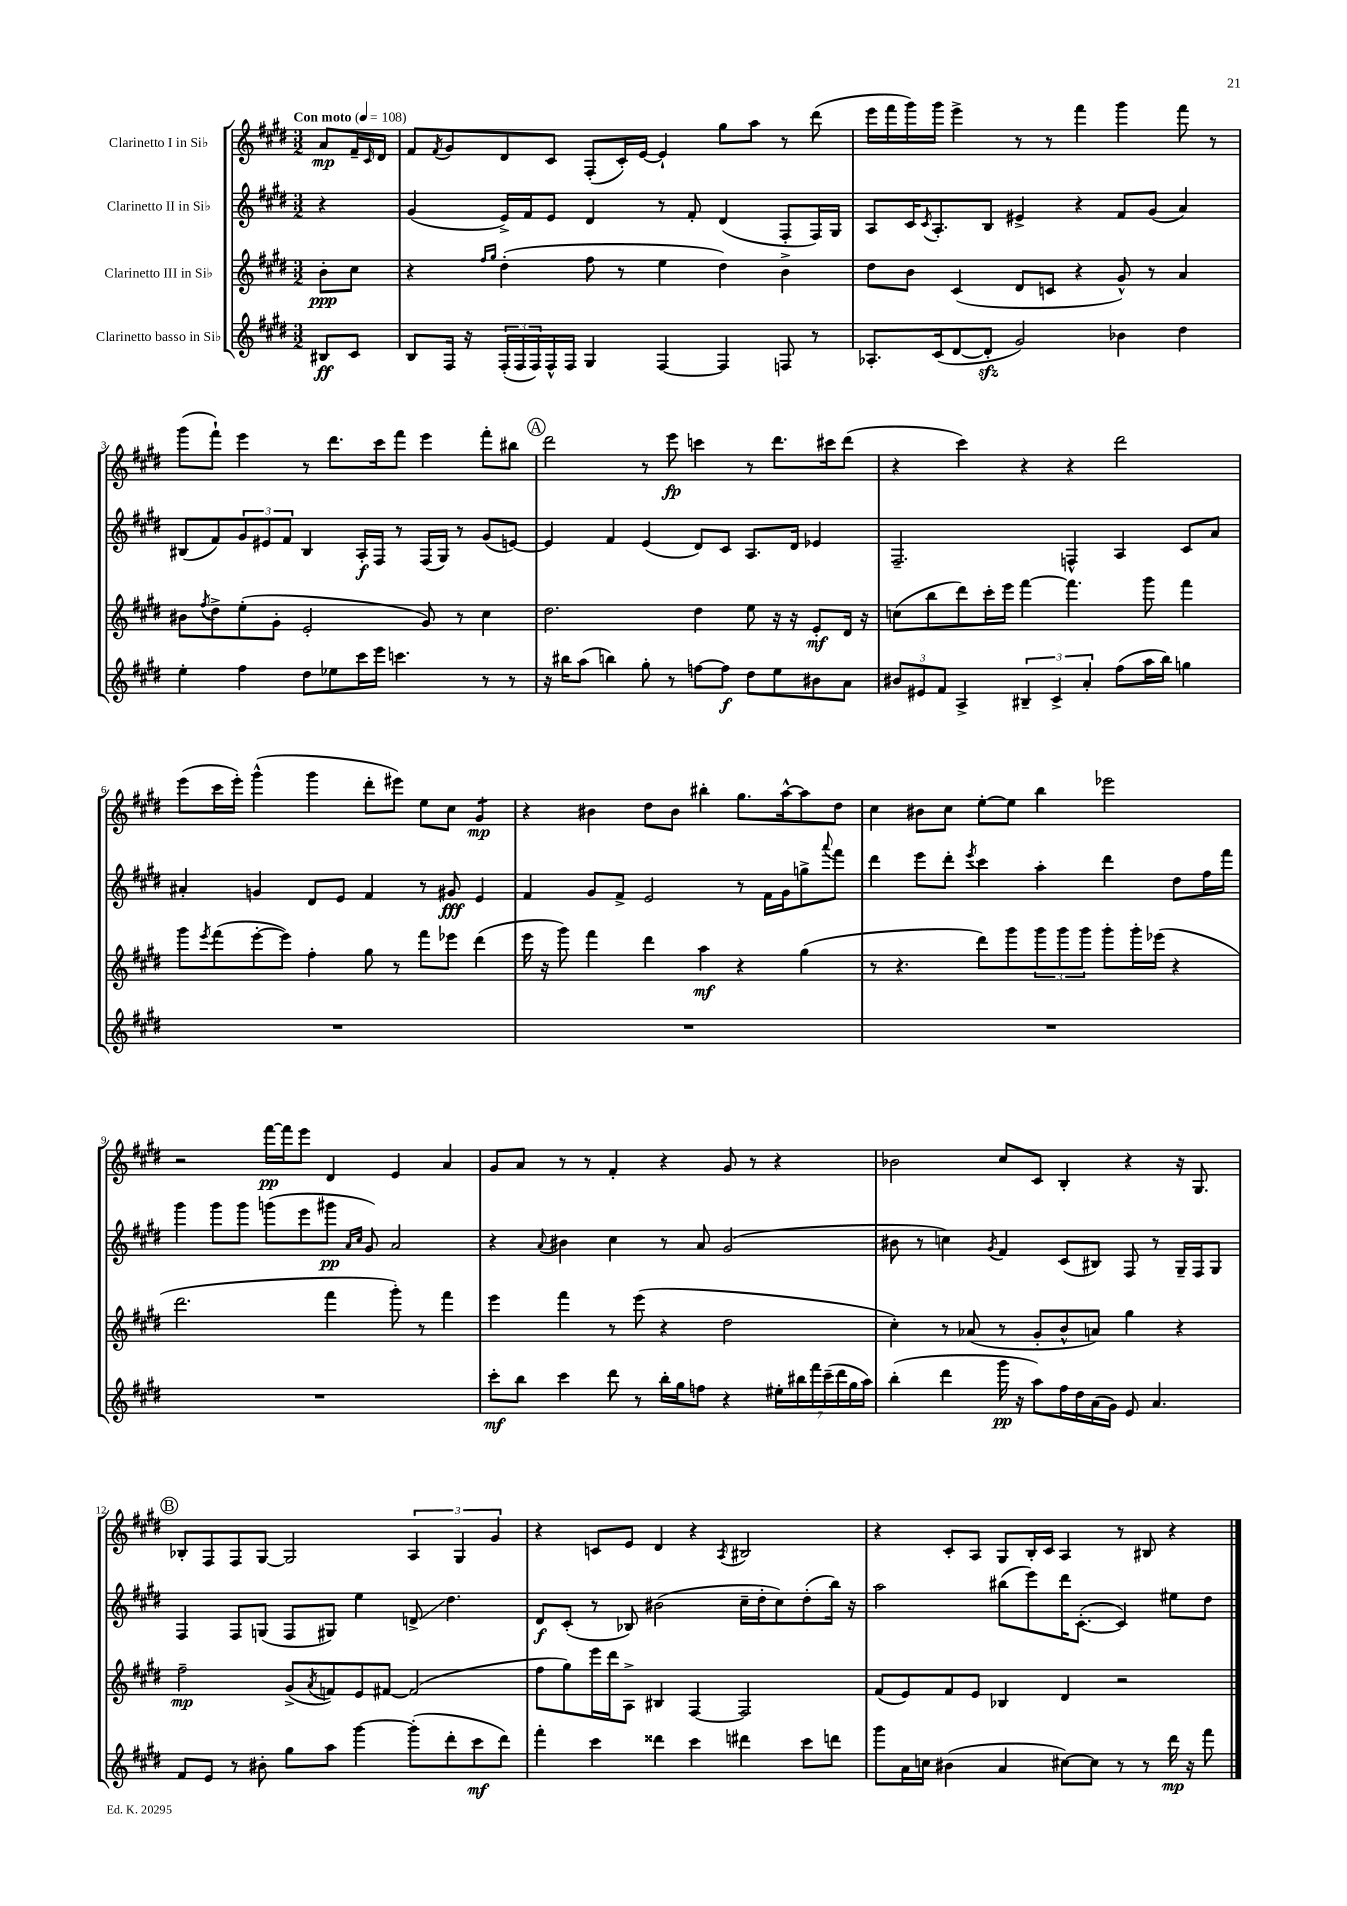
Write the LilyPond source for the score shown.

<<
\new StaffGroup <<
\new Staff = "s0" \with { instrumentName = "Clarinetto I in Sib" } {
    \clef treble \key e \major \numericTimeSignature \time 3/2 \partial 4 \tempo "Con moto" 4 = 108
    a'8\mp fis'16-- \grace { cis'16 } dis'16 |
    fis'8 \acciaccatura { fis'8 } gis'8 dis'8 cis'8 fis8-.( cis'16-.) e'16~ e'4-! gis''8 a''8 r8 dis'''8( |
    e'''16 fis'''16 gis'''16) gis'''16 e'''4-> r8 r8 fis'''4 gis'''4 fis'''8 r8 |
    gis'''8( fis'''8-!) e'''4 r8 dis'''8. cis'''16 fis'''8 e'''4 fis'''8-. bis''8 |
    \mark \markup { \circle "A" } dis'''2 r8 e'''8\fp c'''4 r8 dis'''8. cis'''16 dis'''8( |
    r4 cis'''4) r4 r4 dis'''2 |
    e'''8( cis'''16 e'''16-.) gis'''4-^( gis'''4 dis'''8-. eis'''8) e''8 cis''8 gis'4:8\mp |
    r4 bis'4 dis''8 bis'8 bis''4-. gis''8. a''16~-^ a''8 dis''8 |
    cis''4 bis'8 cis''8 e''8~-. e''8 b''4 ees'''2 |
    r2 fis'''16~\pp fis'''16 e'''8 dis'4 e'4 a'4 |
    gis'8 a'8 r8 r8 fis'4-. r4 gis'8 r8 r4 |
    bes'2 cis''8 cis'8 b4-. r4 r16 gis8. |
    \mark \markup { \circle "B" } bes8-. fis8 fis8 gis8~ gis2 \tuplet 3/2 { a4 gis4 gis'4 } |
    r4 c'8 e'8 dis'4 r4 \acciaccatura { a8 } bis2 |
    r4 cis'8-. a8 gis8 b16-. cis'16 a4 r8 bis8 r4 \bar "|." |
}
\new Staff = "s1" \with { instrumentName = "Clarinetto II in Sib" } {
    \clef treble \key e \major \numericTimeSignature \time 3/2 \partial 4
    r4 |
    gis'4( e'16->) fis'16 e'8 dis'4 r8 fis'8-. dis'4( fis8-. fis16) gis16 |
    a8 cis'16 \acciaccatura { cis'8 } a8.-. b8 eis'4-> r4 fis'8 gis'8( a'4) |
    bis8( fis'8) \tuplet 3/2 { gis'8 eis'8 fis'8 } bis4 a16-.\f fis16 r8 fis16( gis16) r8 gis'8( e'8~) |
    \mark \markup { \circle "A" } e'4 fis'4 e'4( dis'8) cis'8 a8. dis'16 ees'4 |
    fis2.-- f4-^ a4 cis'8 a'8 |
    ais'4-. g'4 dis'8 e'8 fis'4 r8 gis'8\fff e'4 |
    fis'4 gis'8 fis'8-> e'2 r8 fis'16 gis'16 g''8-> \appoggiatura { a'''8 } fis'''8 |
    dis'''4 e'''8 dis'''8-. \acciaccatura { e'''8 } cis'''4 a''4-. dis'''4 dis''8 fis''16 fis'''16 |
    gis'''4 gis'''8 gis'''8 g'''8( e'''8 gis'''8\pp \grace { a'16 cis''16 } gis'8) a'2 |
    r4 \appoggiatura { a'8 } bis'4 cis''4 r8 a'8 gis'2( |
    bis'8 r8 c''4) \acciaccatura { gis'8 } fis'4 cis'8( bis8) fis8 r8 gis16-- fis16 gis8 |
    \mark \markup { \circle "B" } fis4 fis8 g8( fis8 gis8) e''4 d'8->\glissando dis''4. |
    dis'8\f cis'8-.( r8 bes8) bis'2( cis''16-- dis''16-. cis''8) dis''8-.( b''16) r16 |
    a''2 bis''8( e'''8) dis'''16 cis'8.~-.( cis'4) eis''8 dis''8 \bar "|." |
}
\new Staff = "s2" \with { instrumentName = "Clarinetto III in Sib" } {
    \clef treble \key e \major \numericTimeSignature \time 3/2 \partial 4
    b'8-.\ppp cis''8 |
    r4 \grace { fis''16 gis''16 } dis''4-.( fis''8 r8 e''4 dis''4) b'4-> |
    dis''8 b'8 cis'4( dis'8 c'8 r4 gis'8-^) r8 a'4 |
    bis'8 \acciaccatura { fis''8 } dis''8-> e''8-.( gis'8-. e'2-. gis'8) r8 cis''4 |
    \mark \markup { \circle "A" } dis''2. dis''4 e''8 r16 r16 e'8-.\mf dis'16 r16 |
    c''8( b''8 dis'''8) cis'''16-. e'''16 fis'''4~ fis'''4. gis'''8 fis'''4 |
    gis'''8 \acciaccatura { e'''8 } fis'''8( e'''8~-. e'''8) fis''4-. gis''8 r8 fis'''8 ees'''8 dis'''4( |
    e'''16 r16 gis'''8) fis'''4 dis'''4 a''4\mf r4 gis''4( |
    r8 r4. dis'''8) gis'''8 \tuplet 3/2 { gis'''8 gis'''8 gis'''8 } gis'''8-. gis'''16-. ees'''16( r4 |
    dis'''2. fis'''4 gis'''8-.) r8 fis'''4 |
    e'''4 fis'''4 r8 e'''8( r4 dis''2 |
    cis''4-.) r8 aes'8( r8 gis'8-. b'8-^ a'8) gis''4 r4 |
    \mark \markup { \circle "B" } fis''2--\mp gis'8->( \acciaccatura { a'8 } f'8) e'8 fis'8~ fis'2( |
    fis''8 gis''8) e'''16 dis'''16 a8-> bis4 fis4~ fis2 |
    fis'8( e'8) fis'8 e'8 bes4 dis'4 r2 \bar "|." |
}
\new Staff = "s3" \with { instrumentName = "Clarinetto basso in Sib" } {
    \clef treble \key e \major \numericTimeSignature \time 3/2 \partial 4
    bis8\ff cis'8 |
    b8 fis16 r16 \tuplet 3/2 { fis16-.( fis16 fis16) } fis16-^ fis16 gis4 fis4~ fis4 f8 r8 |
    aes8.-. cis'16( dis'8~ dis'8-.\sfz gis'2) bes'4 dis''4 |
    e''4-. fis''4 dis''8 ees''8 cis'''16 e'''16 c'''4. r8 r8 |
    \mark \markup { \circle "A" } r16 bis''16 a''8( b''4) gis''8-. r8 f''8~ f''8\f dis''8 e''8 bis'8 a'8 |
    \tuplet 3/2 { bis'8 eis'8 fis'8 } a4-> \tuplet 3/2 { bis4-- cis'4-> a'4-. } fis''8( a''16 b''16) g''4 |
    R1. |
    R1. |
    R1. |
    R1. |
    cis'''8-.\mf b''8 cis'''4 dis'''8 r8 b''16-. gis''16 f''8 r4 \tuplet 7/4 { eis''16-. bis''16 fis'''16 cis'''16--( dis'''16 gis''16 a''16) } |
    b''4-.( dis'''4 gis'''16\pp r16 a''8) fis''16 dis''16 a'16( gis'16) e'8 a'4. |
    \mark \markup { \circle "B" } fis'8 e'8 r8 bis'8-. gis''8 a''8 gis'''4~ gis'''8-.( dis'''8-. cis'''8\mf dis'''8) |
    fis'''4-. cis'''4 disis'''4 cis'''4 dis'''4 cis'''8 d'''8 |
    gis'''8 a'16 c''16 bis'4( a'4 cis''8~) cis''8 r8 r8 dis'''16\mp r16 fis'''8 \bar "|." |
}
>>
>>
